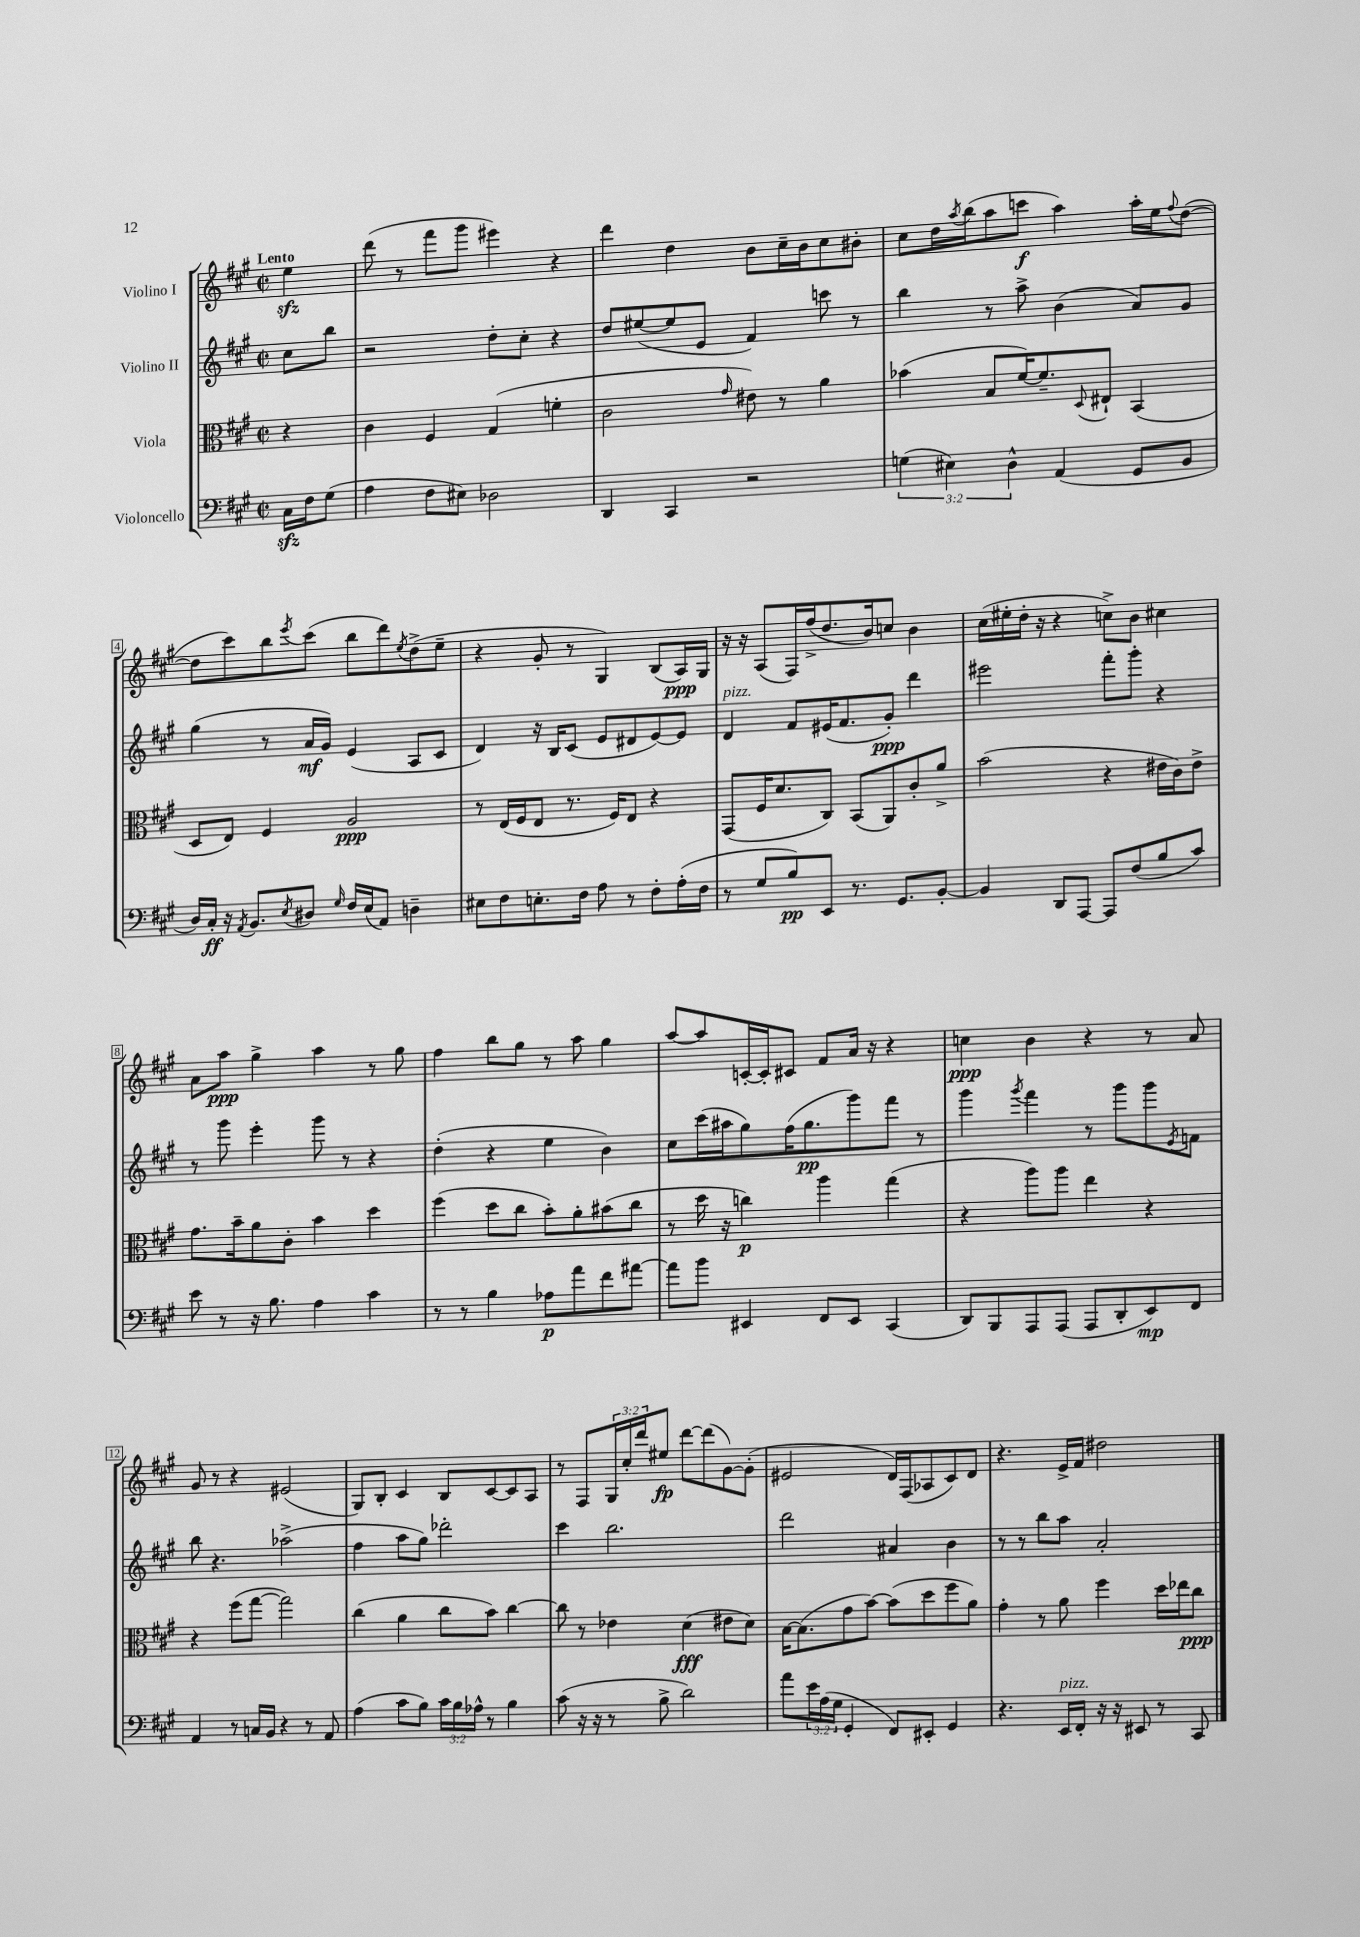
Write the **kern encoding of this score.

**kern	**dynam	**kern	**dynam	**kern	**dynam	**kern	**dynam
*part4	*part4	*part3	*part3	*part2	*part2	*part1	*part1
*staff4	*staff4	*staff3	*staff3	*staff2	*staff2	*staff1	*staff1
*I"Violoncello	*	*I"Viola	*	*I"Violino II	*	*I"Violino I	*
*clefF4	*	*clefC3	*	*clefG2	*	*clefG2	*
*k[f#c#g#]	*	*k[f#c#g#]	*	*k[f#c#g#]	*	*k[f#c#g#]	*
*M2/2	*	*M2/2	*	*M2/2	*	*M2/2	*
*met(c|)	*	*met(c|)	*	*met(c|)	*	*met(c|)	*
=	=	=	=	=	=	=	=
!	!	!	!	!	!	!LO:TX:a:B:t=Lento	!
16C#zz\LL	.	4r	.	8cc#\L	.	4eezz\	.
16F#\J	.	.	.	.	.	.	.
(8G#\J	.	.	.	8bb\J	.	.	.
=1	=1	=1	=1	=1	=1	=1	=1
4A\	.	4c#\	.	2r	.	(8ddd\	.
.	.	.	.	.	.	8r	.
8F#\L	.	4F#/	.	.	.	8fff#\L	.
8E#X\J)	.	.	.	.	.	8ggg#\J	.
2D-X\	.	(4G#/	.	8dd'\L	.	4eee#X\)	.
.	.	.	.	8cc#'\J	.	.	.
.	.	4fn'\	.	4r	.	4r	.
=2	=2	=2	=2	=2	=2	=2	=2
4DD/	.	2c#\	.	8dd/L	.	4ddd\	.
.	.	.	.	([8ee#X/	.	.	.
4CC#/	.	.	.	8ee#/]	.	4dd\	.
.	.	.	.	8e/J	.	.	.
.	.	16qqg#/	.	.	.	.	.
2r	.	8e#X\)	.	4f#/)	.	8b\L	.
.	.	8r	.	.	.	16cc#~\L	.
.	.	.	.	.	.	16b\J	.
.	.	4a\	.	8cccn\	.	8cc#\	.
.	.	.	.	8r	.	8b#X'\J	.
=3	=3	=3	=3	=3	=3	=3	=3
(6Gn\	.	(4b-X\	.	4bb\	.	8cc#\L	.
.	.	.	.	.	.	16dd\L	.
6E#X\)	.	.	.	.	.	.	.
.	.	.	.	.	.	8qaa/	.
.	.	.	.	.	.	(16bb\J	.
.	.	8B/L	.	8r	.	8aa\	.
6D^^\	.	.	.	.	.	.	.
.	.	[16f#/K)	.	8aa^\	.	8cccn\J	f
.	.	8.f#~/]	.	.	.	.	.
(4AA/	.	.	.	(4b\	.	4aa\)	.
.	.	8qqD/	.	.	.	.	.
.	.	8E#X`/J	.	.	.	.	.
8GG#/L	.	(4BB/	.	8a/L)	.	16aa'\LL	.
.	.	.	.	.	.	16ee\J	.
.	.	.	.	.	.	8qqff#/	.
8BB/J	.	.	.	8g#/J	.	([8dd\J	.
!!LO:LB:g=z
=4	=4	=4	=4	=4	=4	=4	=4
16D/LL)	.	8D/L	.	(4gg#\	.	8dd\L]	.
16C#'/JJ	ff	.	.	.	.	.	.
16r	.	8E/J)	.	.	.	8ccc#\)	.
8qAA/	.	.	.	.	.	.	.
8.BB/L	.	.	.	.	.	.	.
.	.	4F#/	.	8r	.	8bb\	.
8qE/	.	.	.	.	.	8qeee/	.
8D#X/J	.	.	.	16a/LL	mf	(8ccc#\J	.
.	.	.	.	16g#/JJ)	.	.	.
16qqG#/	.	.	.	.	.	.	.
16F#/LL	.	2A/	ppp	(4e/	.	8bb\L	.
(16E/J	.	.	.	.	.	.	.
8AA/J)	.	.	.	.	.	8ddd\)	.
.	.	.	.	.	.	8qee/	.
4Dn~\	.	.	.	8A/L	.	(8dd^\	.
.	.	.	.	8c#/J	.	8ee~\J	.
=5	=5	=5	=5	=5	=5	=5	=5
8E#X\L	.	8r	.	4d/)	.	4r	.
8F#\	.	(16E/LL	.	.	.	.	.
.	.	16F#/J	.	.	.	.	.
8.En'\	.	8E/J	.	16r	.	8g#'/	.
.	.	.	.	16B/KL	.	.	.
.	.	8.r	.	(8c#/J	.	8r	.
16F#\Jk	.	.	.	.	.	.	.
8A\	.	.	.	8e/L	.	4G#/)	.
.	.	16F#/KL)	.	.	.	.	.
8r	.	8E/J	.	8d#X/	.	.	.
8F#'\L	.	4r	.	[8e/)	.	(8B/L	.
(16A'\L	.	.	.	8e/J]	.	16A/L)	ppp
16F#\JJ	.	.	.	.	.	16G#/JJ	.
=6	=6	=6	=6	=6	=6	=6	=6
!	!	!	!	!LO:TX:a:i:t=pizz.	!	!	!
8r	.	(8GG#/L	.	4d/	.	16r	.
.	.	.	.	.	.	16r	.
8G#/L	.	16F#/K	.	.	.	(8A/L	.
.	.	8.d/	.	.	.	.	.
8B/)	pp	.	.	8f#/L	.	16F#/L)	.
.	.	.	.	.	.	(16ff#^/J	.
8EE/J	.	8C#/J)	.	(16e#X/K	.	8.dd/	.
.	.	.	.	8.f#/	.	.	.
8.r	.	(8BB/L	.	.	.	.	.
.	.	.	.	.	.	16b/k)	.
.	.	8AA/)	.	8g#'/J)	ppp	8ccn/J	.
8.GG#/L	.	.	.	.	.	.	.
.	.	8c#'/	.	4ddd\	.	4b\	.
[8BB'/J	.	8a^/J	.	.	.	.	.
=7	=7	=7	=7	=7	=7	=7	=7
4BB/]	.	(2b\	.	2eee#X\	.	(16cc#\LL	.
.	.	.	.	.	.	16ee#X'\	.
.	.	.	.	.	.	16dd'\JJ	.
.	.	.	.	.	.	16r	.
8DD/L	.	.	.	.	.	4r	.
[8AAA/J	.	.	.	.	.	.	.
8AAA/L]	.	4r	.	8fff#'\L	.	8ccn^\L)	.
(8F#/	.	.	.	8ggg#'\J	.	8b\J	.
8B/	.	16e#X\LL	.	4r	.	4cc#X\	.
.	.	16c#\J)	.	.	.	.	.
8c#/J)	.	8e#^\J	.	.	.	.	.
!!LO:LB:g=z
=8	=8	=8	=8	=8	=8	=8	=8
8e\	.	8.g#\L	.	8r	.	8a\L	.
8r	.	.	.	8ggg#\	.	8aa\J	ppp
.	.	16b~\k	.	.	.	.	.
16r	.	8a\	.	4eee'\	.	4gg#^\	.
8.B\	.	.	.	.	.	.	.
.	.	8c#'\J	.	.	.	.	.
4A\	.	4b\	.	8ggg#\	.	4aa\	.
.	.	.	.	8r	.	.	.
4c#\	.	4dd\	.	4r	.	8r	.
.	.	.	.	.	.	8gg#\	.
=9	=9	=9	=9	=9	=9	=9	=9
8r	.	(4ff#\	.	(4dd'\	.	4ff#\	.
8r	.	.	.	.	.	.	.
4B\	.	8dd\L	.	4r	.	8bb\L	.
.	.	8cc#\J	.	.	.	8gg#\J	.
8A-X\L	p	8b'\L)	.	4ee\	.	8r	.
8a\	.	8a'\	.	.	.	8aa\	.
8f#\	.	(8b#X\	.	4b\)	.	4gg#\	.
[8a#X\J	.	8cc#\J	.	.	.	.	.
=10	=10	=10	=10	=10	=10	=10	=10
8a#\L]	.	8r	.	8cc#\L	.	[8aa/L	.
8b\J	.	16dd\	.	(16ccc#\L	.	8aa/]	.
.	.	16r	.	16aa#X\J	.	.	.
4EE#X/	.	4ccn\)	p	8gg#\)	.	[16cn'/L	.
.	.	.	.	.	.	16c'/J]	.
.	.	.	.	(16ff#\K	.	8c#X/J	.
.	.	.	.	8.gg#\	pp	.	.
8FF#/L	.	4aa\	.	.	.	8f#/L	.
8EE#/J	.	.	.	8ggg#\)	.	16a/Jk	.
.	.	.	.	.	.	16r	.
(4CC#/	.	(4gg#\	.	8fff#\J	.	4r	.
.	.	.	.	8r	.	.	.
=11	=11	=11	=11	=11	=11	=11	=11
8DD/L)	.	4r	.	4ggg#\	.	4ccn\	ppp
8BBB/	.	.	.	.	.	.	.
.	.	.	.	8qggg#/	.	.	.
8AAA/	.	8aa\L)	.	4fff#\	.	4b\	.
(8AAA/J	.	8aa\J	.	.	.	.	.
8AAA/L	.	4ee\	.	8r	.	4r	.
8DD'/	.	.	.	8ggg#\L	.	.	.
8EE/)	mp	4r	.	8ggg#\	.	8r	.
.	.	.	.	8qe/	.	.	.
8FF#/J	.	.	.	8fn\J	.	8a/	.
!!LO:LB:g=z
=12	=12	=12	=12	=12	=12	=12	=12
4AA/	.	4r	.	8bb\	.	8g#/	.
.	.	.	.	4.r	.	8r	.
8r	.	(8ff#\L	.	.	.	4r	.
16Cn/LL	.	[8gg#\J	.	.	.	.	.
16BB/JJ	.	.	.	.	.	.	.
4r	.	2gg#\])	.	(2aa-X^\	.	(2e#X/	.
8r	.	.	.	.	.	.	.
8AA/	.	.	.	.	.	.	.
=13	=13	=13	=13	=13	=13	=13	=13
(4A\	.	(4cc#\	.	4ff#\	.	8G#/L)	.
.	.	.	.	.	.	8B'/J	.
8c#\L	.	4a\	.	8aa\L	.	4c#/	.
8B\J)	.	.	.	8gg#\J)	.	.	.
24c#\LL	.	8cc#\L	.	2ddd-X'\	.	8B/L	.
24B\	.	.	.	.	.	.	.
24A-X^^\JJ	.	.	.	.	.	.	.
8r	.	8b\J)	.	.	.	[8c#/	.
4B\	.	[4cc#\	.	.	.	8c#/]	.
.	.	.	.	.	.	8A/J	.
=14	=14	=14	=14	=14	=14	=14	=14
(8c#\	.	8cc#\]	.	4ccc#\	.	8r	.
16r	.	8r	.	.	.	8F#/L	.
16r	.	.	.	.	.	.	.
8r	.	4e-X\	.	2.bb\	.	24G#/L	.
.	.	.	.	.	.	24cc#'/	.
.	.	.	.	.	.	24ddd/J	.
8B^\	.	.	.	.	.	8ee#X/J	fp
2d\)	.	(4d\	fff	.	.	[8ddd\L	.
.	.	.	.	.	.	(8ddd\]	.
.	.	8e#X\L	.	.	.	[8g#\)	.
.	.	8d\J)	.	.	.	(8g#'\J]	.
=15	=15	=15	=15	=15	=15	=15	=15
8a\L	.	[16B\KL	.	2ddd\	.	2e#X/	.
.	.	(8.B\]	.	.	.	.	.
24e\L	.	.	.	.	.	.	.
(24A\	.	.	.	.	.	.	.
24G#\JJ	.	.	.	.	.	.	.
4GG#'/	.	8g#\	.	.	.	.	.
.	.	[8b\J)	.	.	.	.	.
8FF#/L)	.	(8b\L]	.	4a#X/	.	16d/LL)	.
.	.	.	.	.	.	(16F#/J	.
8EE#X'/J	.	8dd\	.	.	.	8A-X/	.
4GG#/	.	8ff#\	.	4b\	.	8c#/)	.
.	.	8a\J)	.	.	.	8d/J	.
=16	=16	=16	=16	=16	=16	=16	=16
4.r	.	4g#'\	.	8r	.	4.r	.
.	.	.	.	8r	.	.	.
.	.	8r	.	8bb\L	.	.	.
!LO:TX:a:i:t=pizz.	!	!	!	!	!	!	!
16EE/LL	.	8a\	.	8aa\J	.	16e^/LL	.
16FF#'/JJ	.	.	.	.	.	16f#/JJ	.
16r	.	4ff#\	.	2a'/	.	2dd#X\	.
16r	.	.	.	.	.	.	.
8EE#X/	.	.	.	.	.	.	.
8r	.	16dd\LL	.	.	.	.	.
.	.	16ee-X\J	.	.	.	.	.
8CC#/	.	8cc#\J	ppp	.	.	.	.
==	==	==	==	==	==	==	==
*-	*-	*-	*-	*-	*-	*-	*-
